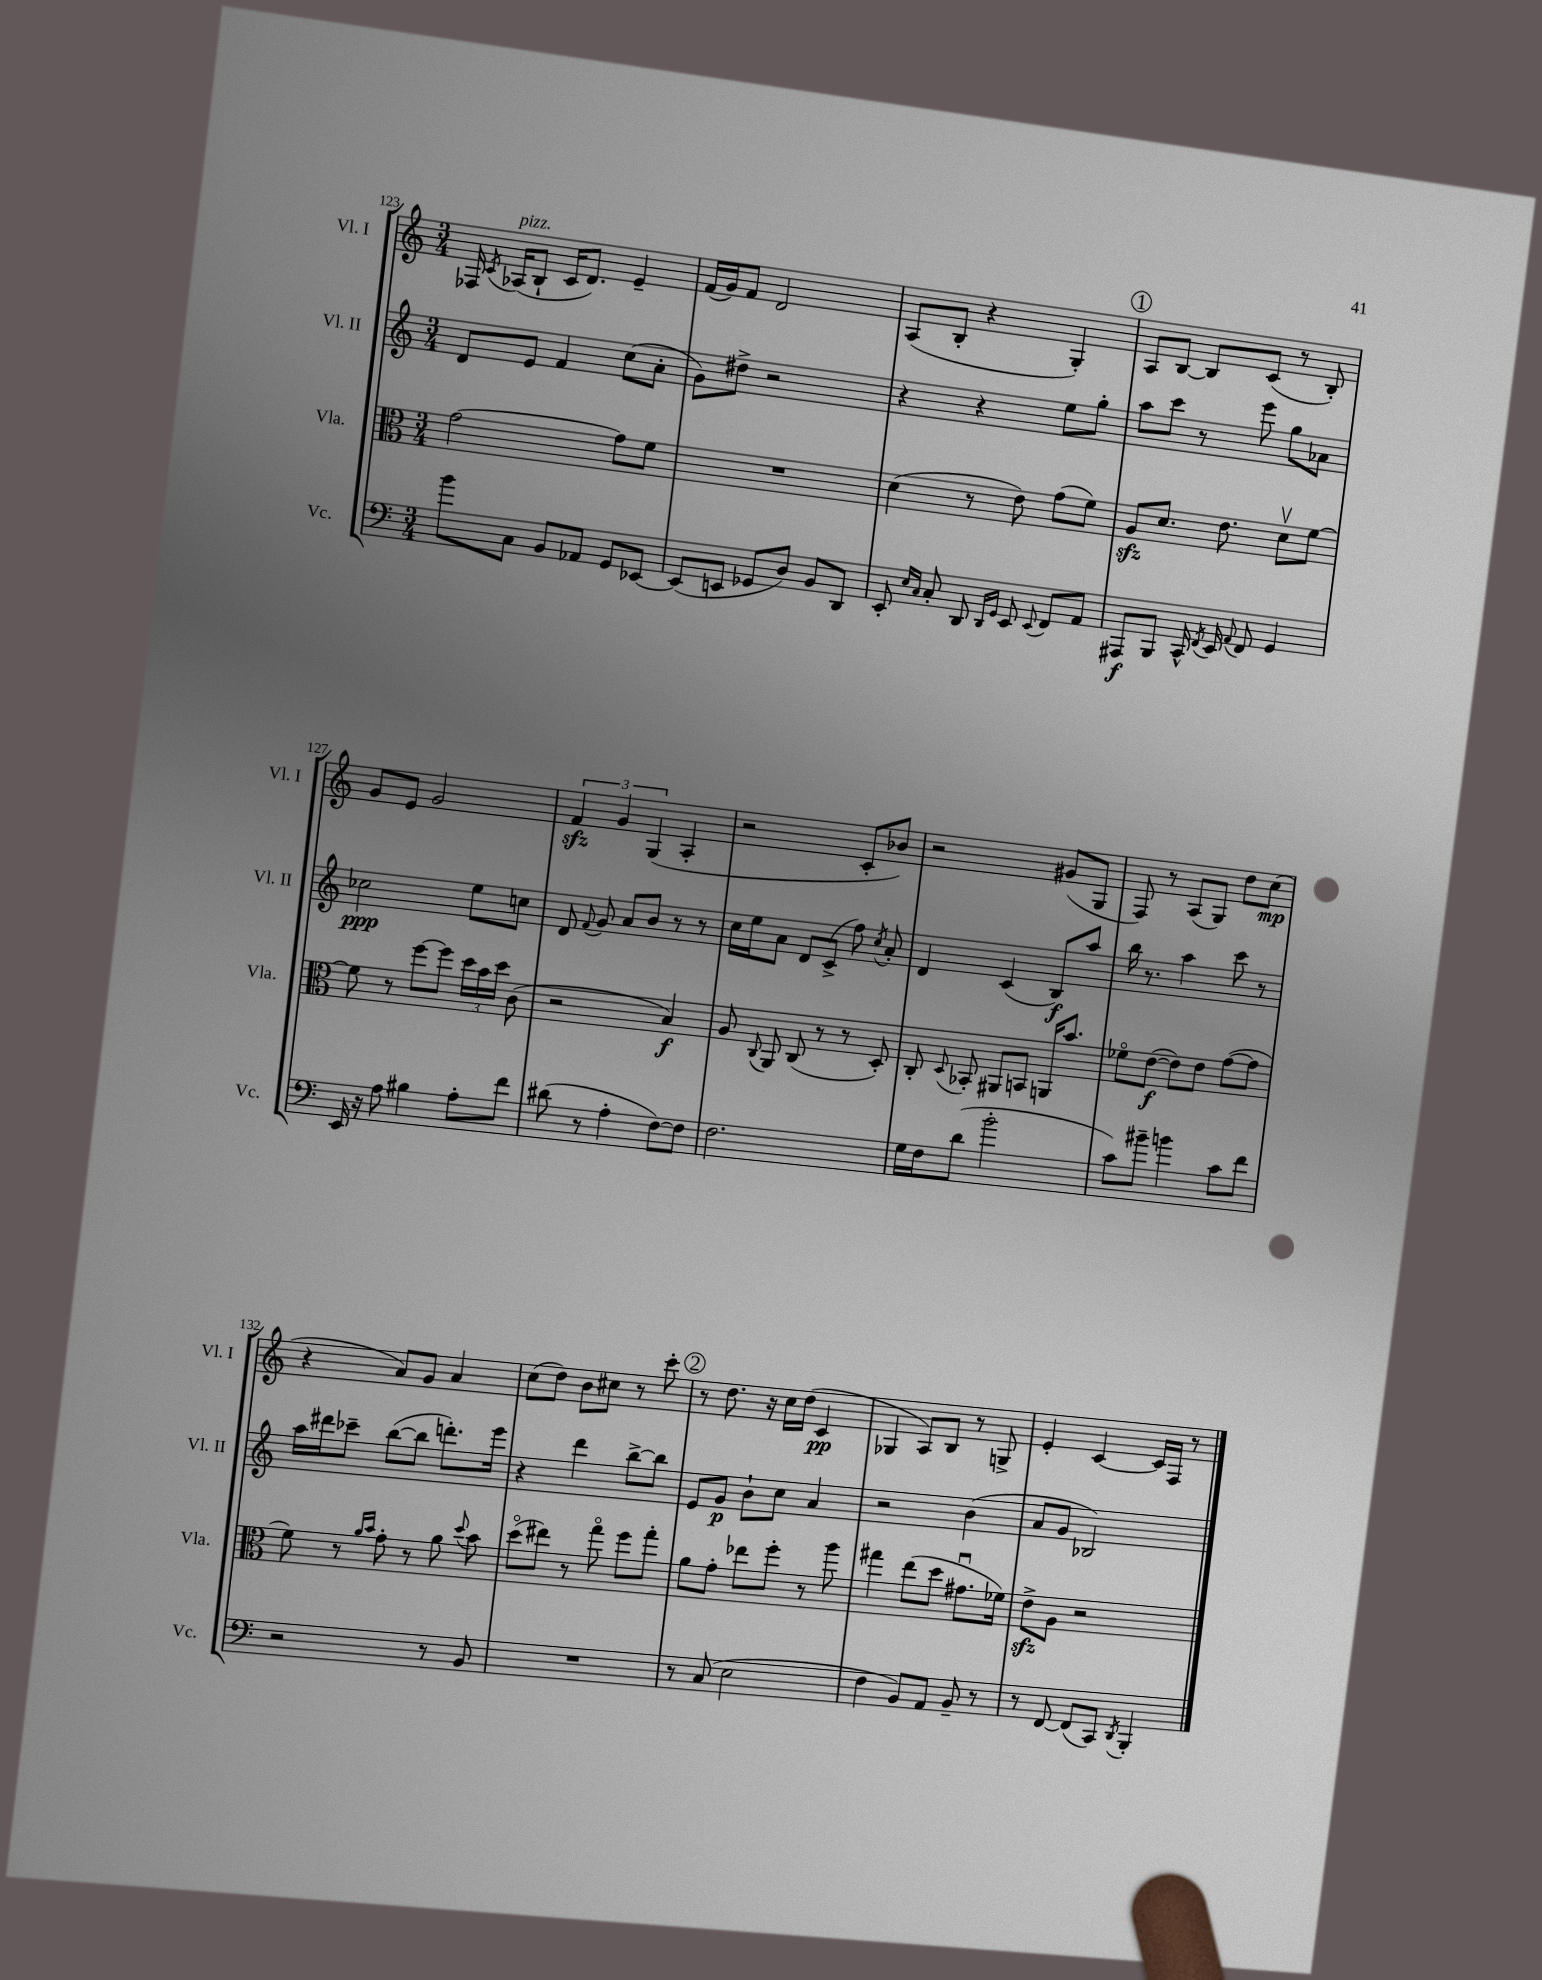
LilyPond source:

<<
\new StaffGroup <<
\new Staff = "s0" \with { instrumentName = "Vl. I" shortInstrumentName = "Vl. I" } {
    \clef treble \key c \major \numericTimeSignature \time 3/4
    \autoBeamOff fes16 \acciaccatura { c'8 } aes16[^\markup { \italic "pizz." }( b8]-! c'16[ d'8.]) e'4-- |
    f'16[( g'16) f'8] d'2 |
    a8[( b8]-. r4 g4-.) |
    \mark \markup { \circle "1" } a8[ b8]~ b8[ c'8]( r8 b8-.) |
    g'8[ e'8] g'2 |
    \tuplet 3/2 { f'4\sfz g'4 g4( } a4-. |
    r2 c'8[-. bes'8]) |
    r2 gis'8[( g8] |
    f8) r8 a8[( g8]) d''8[ c''8]\mp( |
    r4 a'8[) g'8] a'4 |
    c''8[( d''8]) b'8[ cis''8] r8 c'''8-. |
    \mark \markup { \circle "2" } r8 d''8. r16 c''16[ d''16]( c'4\pp |
    ges4 a8[) b8] r8 g8-> |
    e'4-. c'4~ c'16[ f16] r8 \bar "|." |
}
\new Staff = "s1" \with { instrumentName = "Vl. II" shortInstrumentName = "Vl. II" } {
    \clef treble \key c \major \numericTimeSignature \time 3/4
    \autoBeamOff d'8[ e'8] f'4 c''8[( a'8]-. |
    g'8[) dis''8]-> r2 |
    r4 r4 e''8[ g''8]-. |
    \mark \markup { \circle "1" } a''8[ c'''8] r8 e'''8 g''8[ aes'8] |
    ces''2\ppp e''8[ c''8] |
    d'8 \appoggiatura { f'8 } g'8 a'8[ b'8] r8 r8 |
    c''16[ e''16 a'8] d'8[ c'8]->( f''8) \acciaccatura { c''8 } a'8-. |
    d'4 c'4( b8[\f) a''8] |
    b''16 r8. a''4 c'''8 r8 |
    a''16[ dis'''16 ces'''8]-- b''8[~( b''8] d'''8.[-.) e'''16] |
    r4 d'''4 b''8[~-> b''8] |
    \mark \markup { \circle "2" } e'8[ g'8]\p b'8[-! c''8] a'4 |
    r2 b'4( |
    a'8[ g'8] bes2) \bar "|." |
}
\new Staff = "s2" \with { instrumentName = "Vla." shortInstrumentName = "Vla." } {
    \clef alto \key c \major \numericTimeSignature \time 3/4
    \autoBeamOff g'2~ g'8[ f'8] |
    R2. |
    d'4( r8 e'8) g'8[( f'8]) |
    \mark \markup { \circle "1" } a8[\sfz d'8.] e'8. d'8[\upbow f'8]~ |
    f'8 r8 f''8[~ f''8] \tuplet 3/2 { d''16[ b'16 d''16] } c'8( |
    r2 b4\f) |
    a8 \appoggiatura { c8 } a,8 c8( r8 r8 d8-.) |
    c8-. \appoggiatura { d8 } bes,8-. ais,8[ b,8] a,16[ b'8.] |
    fes'8[\flageolet e'8]~\f( e'8[) e'8] g'8[~( g'8] |
    f'8) r8 \grace { a'16[ b'16] } g'8-. r8 a'8 \appoggiatura { d''8 } b'8 |
    d''8[\flageolet( eis''8]) r8 g''8\flageolet f''8[ g''8]-. |
    \mark \markup { \circle "2" } a'8[ g'8]-. ees''8[ f''8]-. r8 a''8 |
    gis''4 e''8[( d''8] gis'8.[\downbow fes'16]) |
    e'8[->\sfz a8] r2 \bar "|." |
}
\new Staff = "s3" \with { instrumentName = "Vc." shortInstrumentName = "Vc." } {
    \clef bass \key c \major \numericTimeSignature \time 3/4
    \autoBeamOff b'8[ c8] b,8[ aes,8] g,8[ ees,8]~ |
    ees,8[( e,8] ges,8[ d8]) b,8[ d,8] |
    e,8-. \grace { e16[ c16] } c8-. d,8 \grace { d,16[ g,16] } e,8 \appoggiatura { e,8 } f,8[ a,8] |
    \mark \markup { \circle "1" } ais,,8[\f b,,8] c,16-^ \acciaccatura { f,8 } e,16 \appoggiatura { a,8 } f,8 g,4 |
    e,16 r16 a8 bis4 a8[-. f'8] |
    dis'8( r8 a4-. f8[~) f8] |
    f2. |
    g16[ f16 d'8]( b'2-. |
    c'8[) bis'8]-- b'4 c'8[ f'8] |
    r2 r8 b,8 |
    R2. |
    \mark \markup { \circle "2" } r8 c8( e2 |
    f4 b,8[) a,8] b,8-- r8 |
    r8 f,8~ f,8[( c,8]) \acciaccatura { d,8 } b,,4-. \bar "|." |
}
>>
>>
\layout { \context { \Score currentBarNumber = #123 } }
